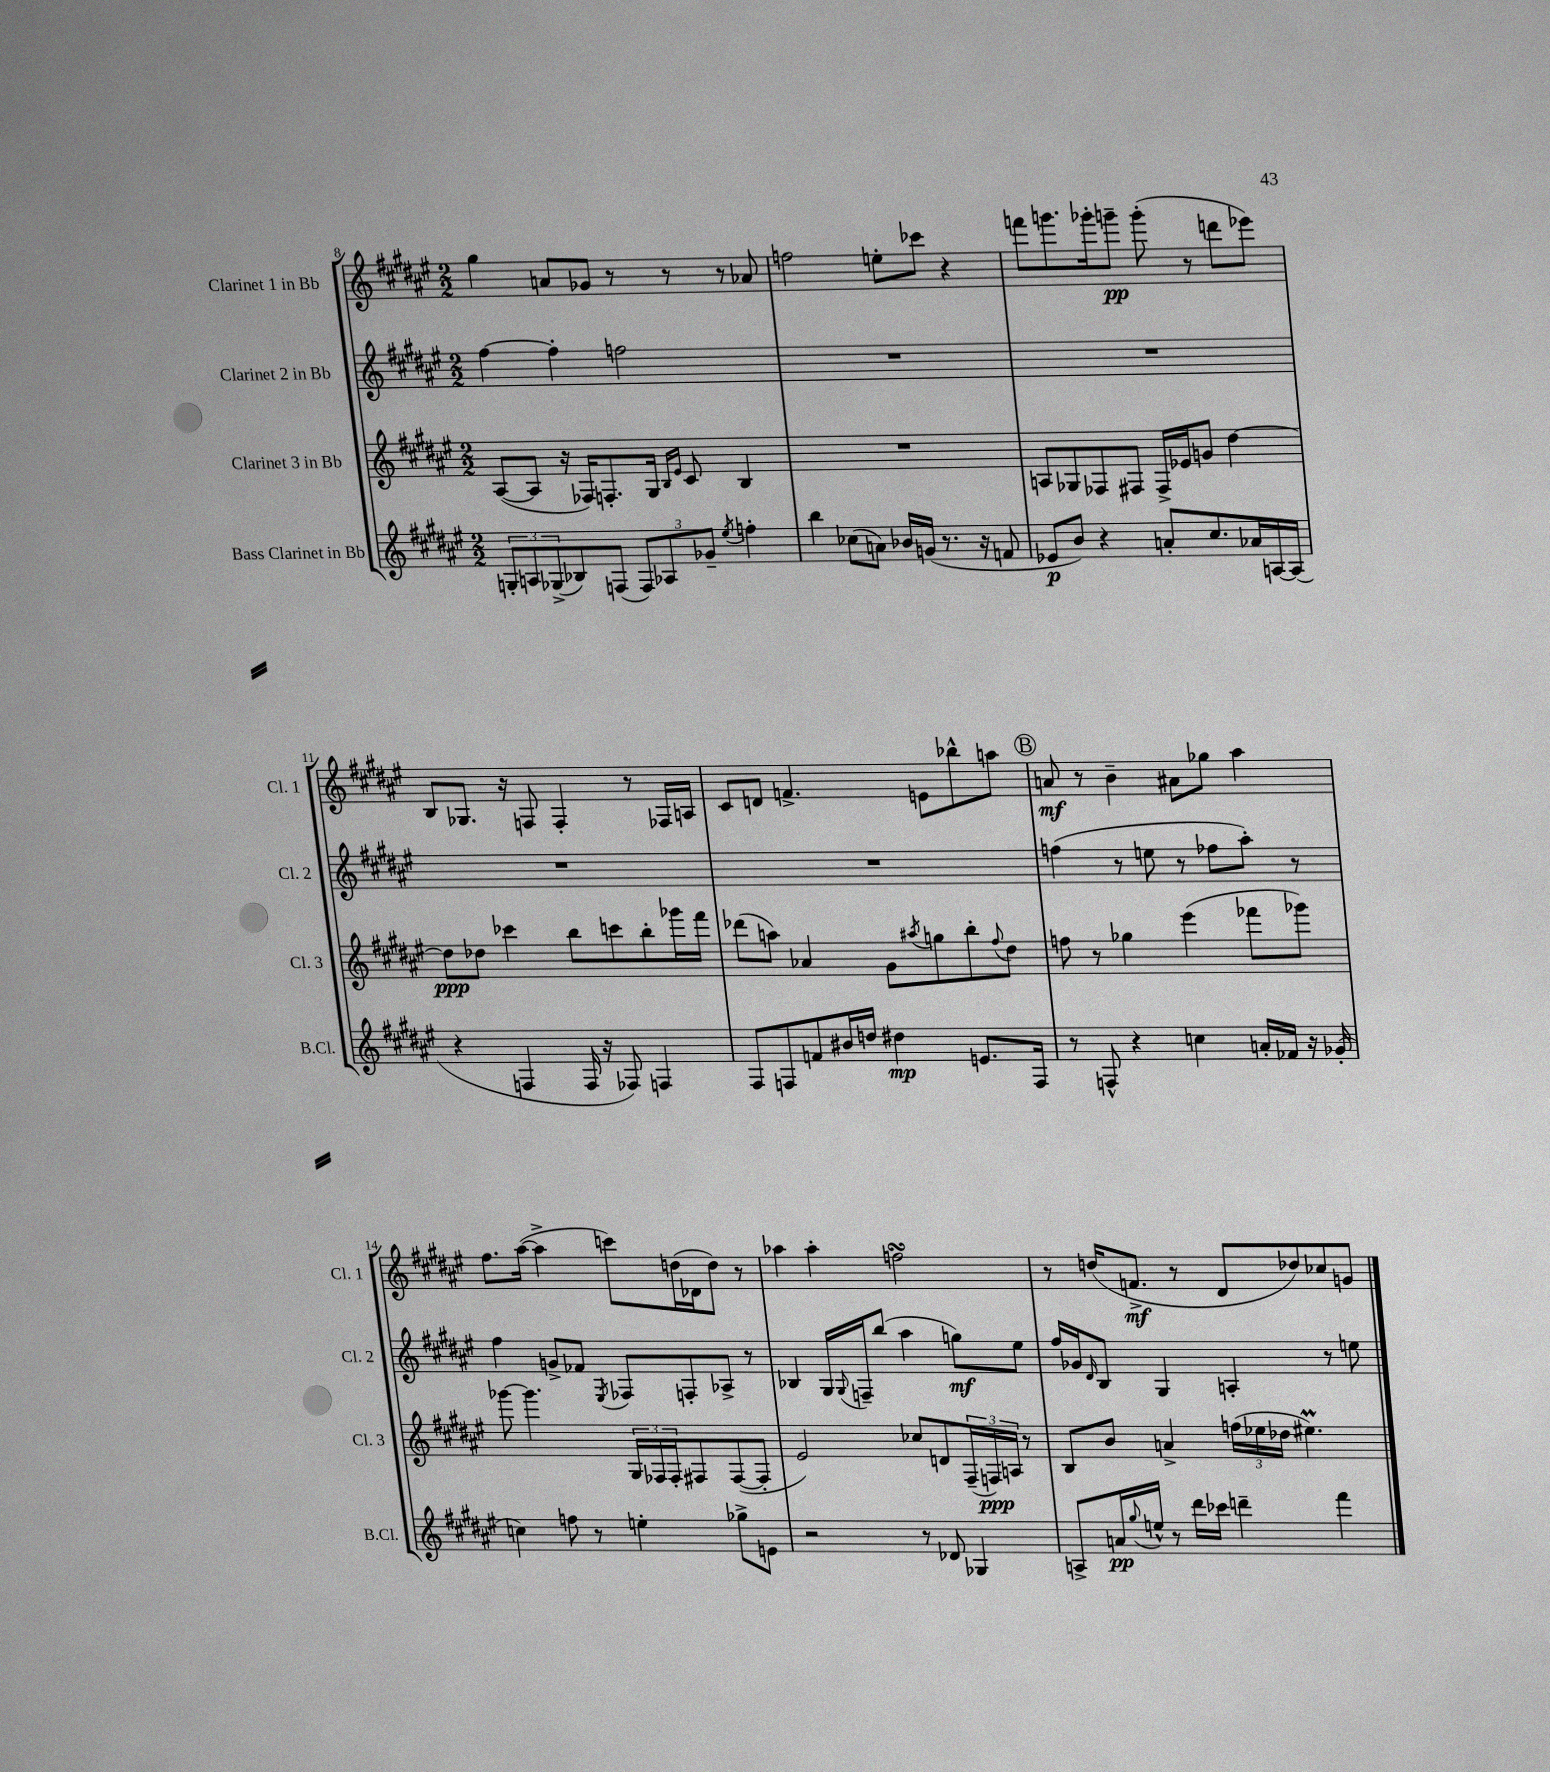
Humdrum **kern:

**kern	**kern	**kern	**kern
*staff4	*staff3	*staff2	*staff1
*clefG2	*clefG2	*clefG2	*clefG2
*k[f#c#g#d#a#e#]	*k[f#c#g#d#a#e#]	*k[f#c#g#d#a#e#]	*k[f#c#g#d#a#e#]
*M2/2	*M2/2	*M2/2	*M2/2
12G'/L	([8A#/L	[4ff#\	4gg#\
12A/	.	.	.
.	8A#/]J	.	.
(12G-^/	.	.	.
8B-/)	16r	4ff#'\]	8a/L
.	16F-/LK)	.	.
(8F/J	8.F'/	.	8g-/J
12F/L)	.	2ff\	8r
.	16G#/Jk	.	.
12A-/	.	.	.
.	16qqB/LL	.	.
.	16qqe#/JJ	.	.
.	8c#/	.	8r
12g-~/J	.	.	.
8qee#/	.	.	.
4ff'\	4B/	.	8r
.	.	.	8a-/
=	=	=	=
4bb\	1r	1r	2ff\
(8cc-\L	.	.	.
8a\J)	.	.	.
16b-/LL	.	.	8ee'\L
(16g/JJ	.	.	.
8.r	.	.	8ccc-\J
.	.	.	4r
16r	.	.	.
8f/	.	.	.
=	=	=	=
8e-/L	8A/L	1r	8fff\L
8b/J)	8G-/	.	8.ggg\
4r	8F-/	.	.
.	.	.	16ggg-'\k
.	8F#/J	.	8ggg~\J
8a'/L	16F#^/LL	.	(8ggg'\
.	16e-/J	.	.
8.cc#/	8g/J	.	8r
.	[4dd#\	.	8ddd\L
16a-/L	.	.	.
[16A/	.	.	8eee-\J)
(16A/]JJ	.	.	.
=	=	=	=
4r	8dd#\]L	1r	8B/L
.	8dd-\J	.	8.G-/J
4F/	4ccc-\	.	.
.	.	.	16r
.	.	.	8F/
16F/	8bb\L	.	4F'/
16r	.	.	.
8F-/)	8ccc\	.	.
4F/	8bb'\	.	8r
.	16ggg-\L	.	16F-/LL
.	16fff#\JJ	.	16A/JJ
=	=	=	=
8F#/L	(8ddd-\L	1r	8c#/L
8F/	8aa\J)	.	8d/J
8f/	4a-/	.	4.f^/
16b#/L	.	.	.
16dd/JJ	.	.	.
4dd#\	8g#\L	.	.
.	8qaa#/	.	.
.	8gg\	.	8e\L
8.e/L	8bb'\	.	8bb-^^\
.	8qqff#/	.	.
.	8dd#\J	.	8aa\J
16F/Jk	.	.	.
=	=	=	=
8r	8ff\	(4ff\	8a/
8F^^/	8r	.	8r
4r	4gg-\	8r	4b~\
.	.	8ee\	.
4cc\	(4eee#\	8r	8a#\L
.	.	8ff-\L	8gg-\J
16a'/LL	8fff-\L	8aa#'\J)	4aa#\
16f-/JJ	.	.	.
16r	8ggg-\J)	8r	.
(16g-'/	.	.	.
=	=	=	=
4cc\)	[8ggg-\	4ff#\	8.ff#\L
.	4.ggg-\]	.	.
.	.	.	([16aa#\Jk
8ff\	.	8g^/L	4aa#^\]
8r	.	8f-/J	.
.	.	8qE#/	.
4ee'\	24G#/LL	8F-/L	8ccc\L)
.	24F-/	.	.
.	24F-'/J	.	.
.	8F#/	8F'/	(16dd\L
.	.	.	16d-\J
8gg-^\L	([8F#/	8A-^/J	8dd\J)
8e\J	8F#'/]J	8r	8r
=	=	=	=
2r	2e#/)	4B-/	4aa-\
.	.	16G#/LL	4aa-'\
.	.	8qqG#/	.
.	.	16F~/J	.
.	.	(8bb/J	.
8r	8cc-/L	4aa#\	2ff\
8d-/	8d/	.	.
4G-/	(24F#~/L	8gg\L)	.
.	24F/)	.	.
.	24A/JJ	.	.
.	8r	8ee#\J	.
=	=	=	=
8A^/L	8B/L	16ff#/LL	8r
.	.	16g-/J	.
.	.	16qqd#/	.
16a/L	8b/J	8B/J	(16dd/LK
8qqgg#/	.	.	.
16ee^^/JJ	.	.	8.f^/J
8r	4a^/	4G#/	.
16ddd#\LL	.	.	8r
16ccc-\JJ	.	.	.
4ddd~\	(24ff\LL	4A'/	8d#/L
.	24ee-\	.	.
.	24dd-\JJ	.	.
.	4.ee#\)	.	8dd-/)
4fff#\	.	8r	8cc-/
.	.	8ee\	8g/J
==	==	==	==
*-	*-	*-	*-
